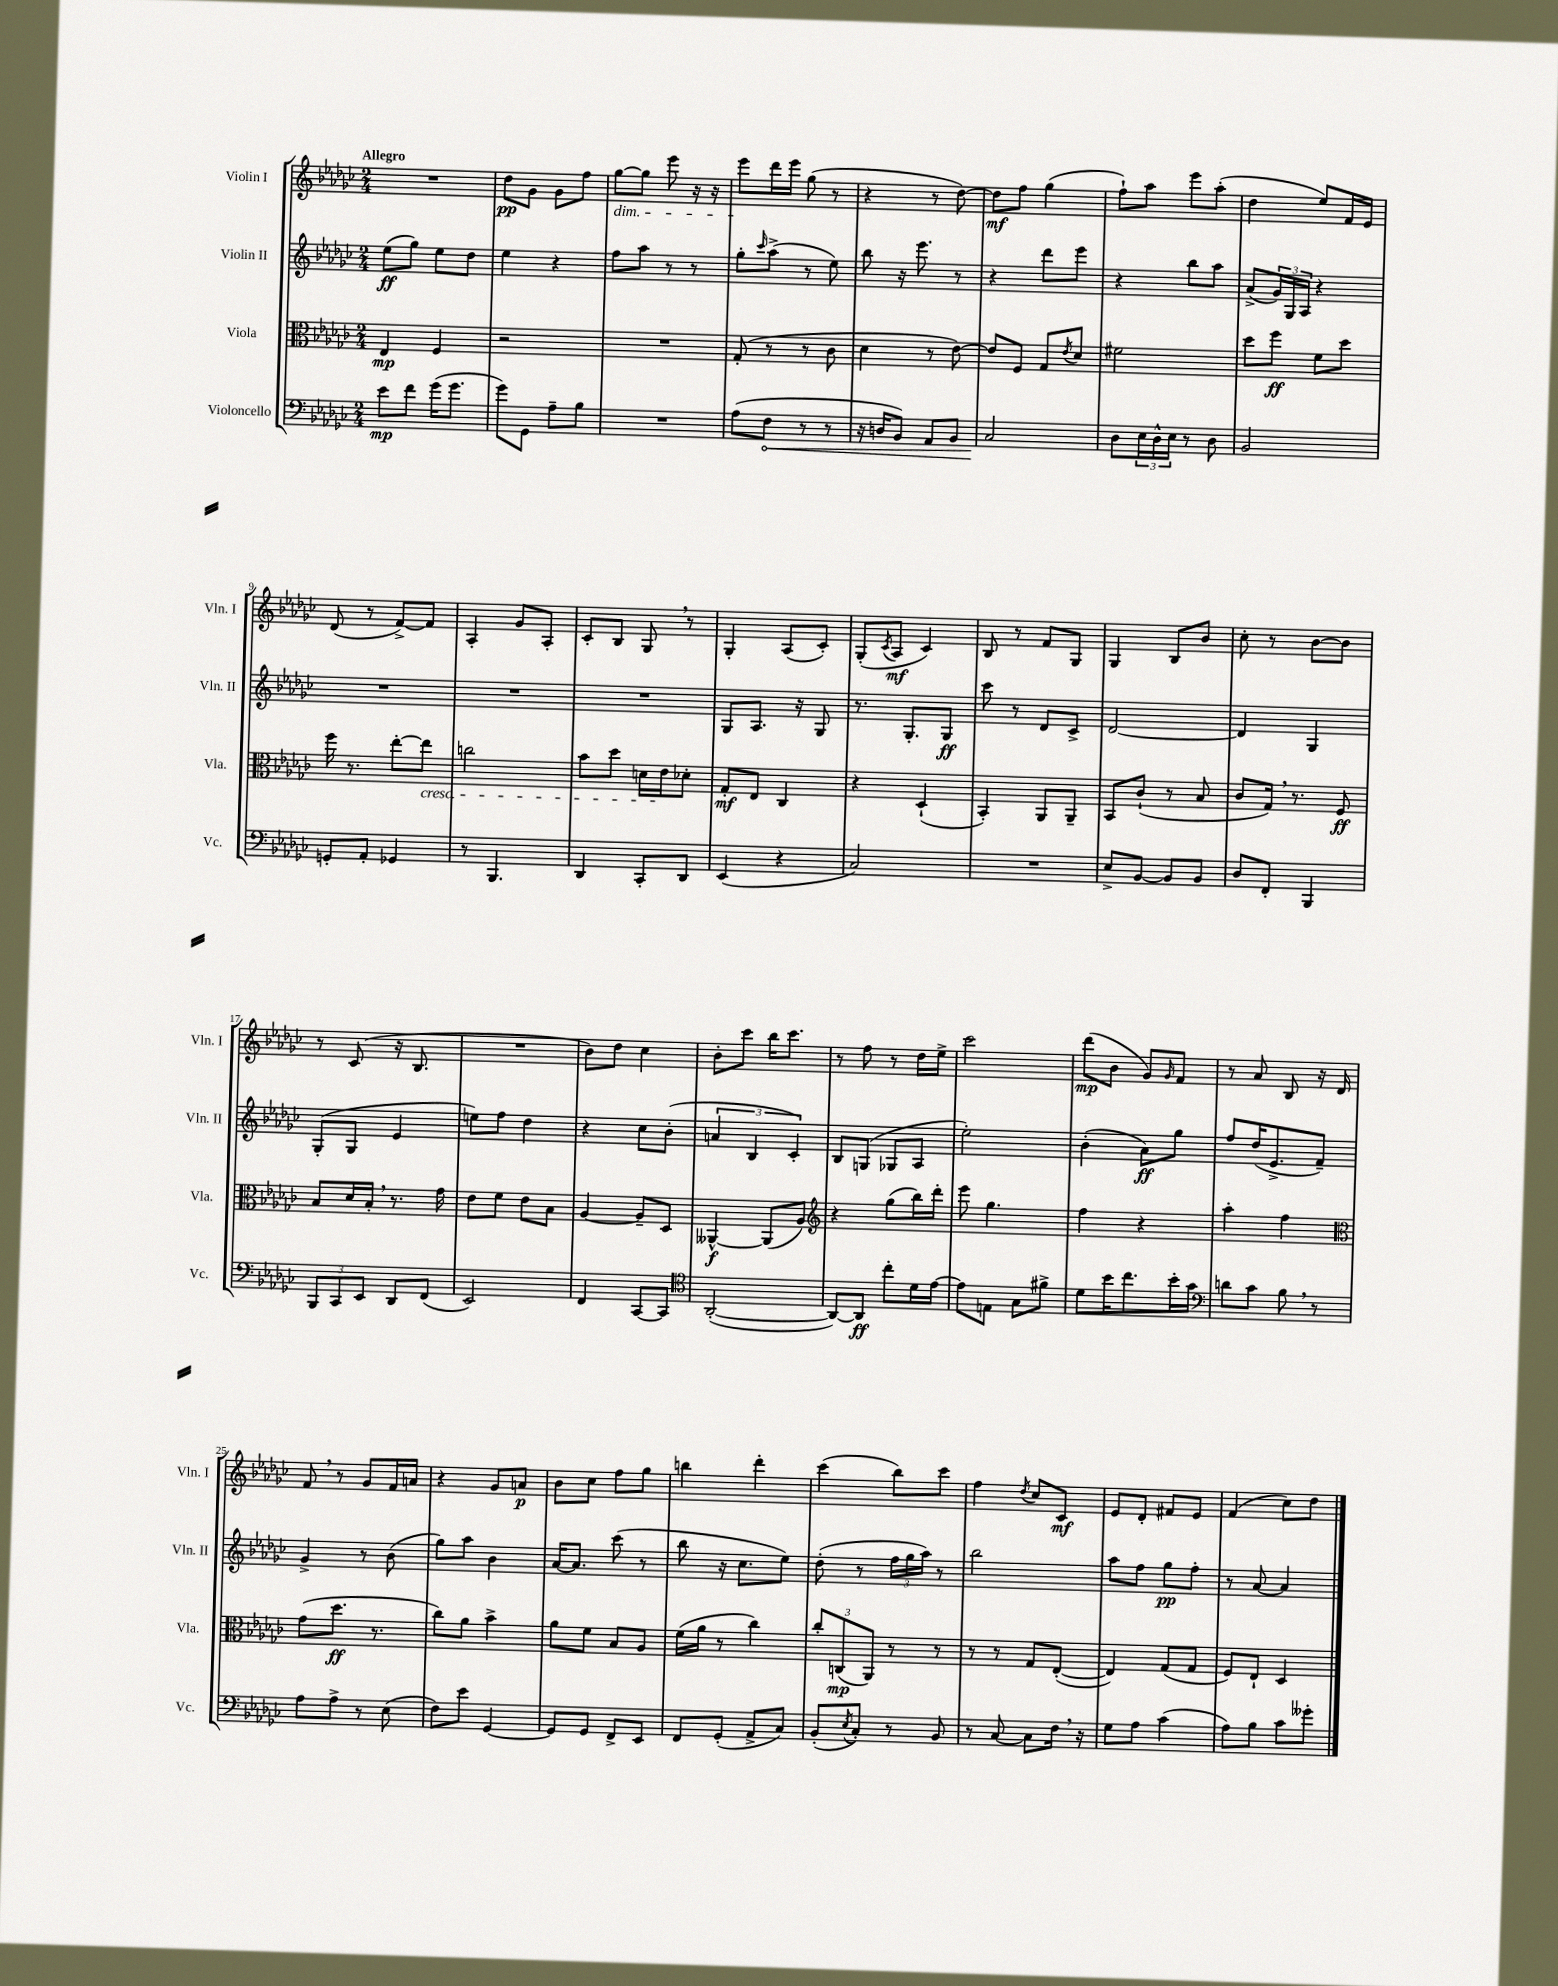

**kern	**kern	**kern	**kern
*staff4	*staff3	*staff2	*staff1
*clefF4	*clefC3	*clefG2	*clefG2
*k[b-e-a-d-g-c-]	*k[b-e-a-d-g-c-]	*k[b-e-a-d-g-c-]	*k[b-e-a-d-g-c-]
*M2/4	*M2/4	*M2/4	*M2/4
8e-	4E-	(8ee-	2r
8f	.	8gg-)	.
(16g-	4F	8ee-	.
8.g-	.	.	.
.	.	8dd-	.
=	=	=	=
8g-)	2r	4ee-	8dd-
8GG-	.	.	8g-
8A-~	.	4r	8g-
8B-	.	.	8ff
=	=	=	=
2r	2r	8ff	[8gg-
.	.	8aa-	8gg-]
.	.	8r	8eee-
.	.	8r	16r
.	.	.	16r
=	=	=	=
(8A-	(8G-'	8gg-'	8eee-
.	.	16qqccc-	.
8F	8r	(8aa-^	16ddd-
.	.	.	16eee-
8r	8r	8r	(8gg-
8r	8c-	8ee-)	8r
=	=	=	=
16r	4d-	8bb-	4r
16D	.	.	.
8BB-)	.	16r	.
.	.	8.eee-	.
8AA-	8r	.	8r
8BB-	[8e-)	8r	[8dd-)
=	=	=	=
2C-	8e-]	4r	8dd-]
.	8F	.	8ff
.	8G-	8ddd-	(4gg-
.	8qe-	.	.
.	8d-	8eee-	.
=	=	=	=
8D-	2f#	4r	8ff`)
24E-	.	.	8aa-
24D-^^	.	.	.
24E-	.	.	.
8r	.	8bb-	8eee-
8D-	.	8aa-	(8aa-'
=	=	=	=
2BB-	8dd-	(8a-^	4dd-
.	8ff	24g-)	.
.	.	24G-	.
.	.	24A-	.
.	8f	4r	8ee-)
.	8dd-	.	16f
.	.	.	16e-
=	=	=	=
8GG'	16ff	2r	(8d-
.	8.r	.	.
8AA-'	.	.	8r
4GG-	[8ee-'	.	[8f^)
.	8ee-]	.	8f]
=	=	=	=
8r	2cc	2r	4A-'
4.BBB-	.	.	.
.	.	.	8g-
.	.	.	8A-'
=	=	=	=
4DD-	8b-	2r	8c-'
.	8dd-	.	8B-
8CC-'	16d	.	8G-
.	16e-	.	.
8DD-	8d-'	.	8r
=	=	=	=
(4EE-	8G-'	8G-	4G-'
.	8E-	8.A-	.
4r	4C-	.	(8A-
.	.	16r	.
.	.	8G-	8c-')
=	=	=	=
2C-)	4r	8.r	(8G-'
.	.	.	8qc-
.	.	.	8A-
.	.	8.G-'	.
.	(4D-`	.	4c-)
.	.	8G-	.
=	=	=	=
2r	4BB-')	8ccc-	8B-
.	.	8r	8r
.	8AA-	8d-	8f
.	8AA-~	8c-^	8G-
=	=	=	=
8E-^	8BB-	[2d-	4G-
[8BB-	(8c-`	.	.
8BB-]	8r	.	8B-
8BB-	8B-	.	8b-
=	=	=	=
8D-	8c-	4d-]	8cc-'
8FF'	16G-)	.	8r
.	8.r	.	.
4BBB-	.	4G-	[8b-
.	8F	.	8b-]
=	=	=	=
12BBB-	8B-	(8G-'	8r
12CC-	.	.	.
.	16d-	8G-	(8c-
12EE-	.	.	.
.	16B-'	.	.
8DD-	8.r	4e-	16r
.	.	.	8.B-
(8FF	.	.	.
.	16g-	.	.
=	=	=	=
2EE-)	8e-	8ee)	2r
.	8f	8ff	.
.	8e-	4dd-	.
.	8B-	.	.
=	=	=	=
4FF	[4A-	4r	8b-)
.	.	.	8dd-
[8CC-	8A-~]	8cc-	4cc-
8CC-]	8D-	(8b-'	.
=	=	=	=
*clefC4	*	*	*
([2AA-'	[4AA--^^	6a	8b-'
.	.	.	8ccc-
.	.	6B-	.
.	(8AA--]	.	16bb-
.	.	.	8.ccc-
.	.	6c-')	.
.	8A-)	.	.
=	=	=	=
*	*clefG2	*	*
8AA-_)	4r	8B-	8r
8AA-]	.	(8G	8ff
8cc-'	(8gg-	8G-	8r
16d-	16bb-)	8A-	16dd-
[16e-	16ddd-'	.	16ee-^
=	=	=	=
8e-]	8eee-	2ee-')	2ccc-
8E	4.gg-	.	.
8G-	.	.	.
8f#^	.	.	.
=	=	=	=
8d-	4ff	(4b-'	(8ddd-
16b-	.	.	8b-
8.cc-	.	.	.
.	4r	8a-)	8g-)
.	.	.	16qqg-
16b-'	.	8gg-	8f
16g-	.	.	.
=	=	=	=
*clefF4	*	*	*
8d	4aa-'	8ff	8r
8c-	.	(16dd-	8a-
.	.	8.e-^	.
8B-	4ff	.	8B-
8r	.	8f~)	16r
.	.	.	16d-
=	=	=	=
*	*clefC3	*	*
8A-	(8g-	4g-^	8f
8A-^	8.dd-	.	8r
8r	.	8r	8g-
.	8.r	.	.
(8E-	.	(8b-	16f
.	.	.	16a
=	=	=	=
8F)	8cc-)	8gg-)	4r
8e-	8a-	8aa-	.
[4GG-	4b-^	4b-	8g-
.	.	.	8a
=	=	=	=
8GG-]	8a-	[16a-	8b-
.	.	8.a-]	.
8GG-	8f	.	8cc-
8FF^	8B-	(8ccc-	8ff
8EE-	8A-	8r	8gg-
=	=	=	=
8FF	(16f	8bb-	4bb
.	16a-	.	.
(8GG-'	8r	16r	.
.	.	8.cc-	.
8AA-^	4cc-)	.	4ddd-'
8C-)	.	8ee-)	.
=	=	=	=
(8BB-'	12cc-'	(8dd-'	(4ccc-
.	(12C	.	.
8qE-	.	.	.
8C-')	.	8r	.
.	12AA-)	.	.
8r	8r	24ff	8bb-)
.	.	24gg-	.
.	.	24aa-)	.
8BB-	8r	8r	8ccc-
=	=	=	=
8r	8r	2bb-	4ff
[8C-	8r	.	.
.	.	.	8qdd-
8C-]	8G-	.	8cc-
16F	([8E-'	.	8c-
16r	.	.	.
=	=	=	=
8G-	4E-])	8aa-	8e-
8A-	.	8ff	8d-'
(4c-	(8G-	8gg-	8f#
.	8G-	8ff'	8e-
=	=	=	=
8A-)	8F)	8r	(4f
8B-	8E-`	[8a-	.
8c-	4D-	4a-]	8cc-)
8g--'	.	.	8dd-
==	==	==	==
*-	*-	*-	*-
